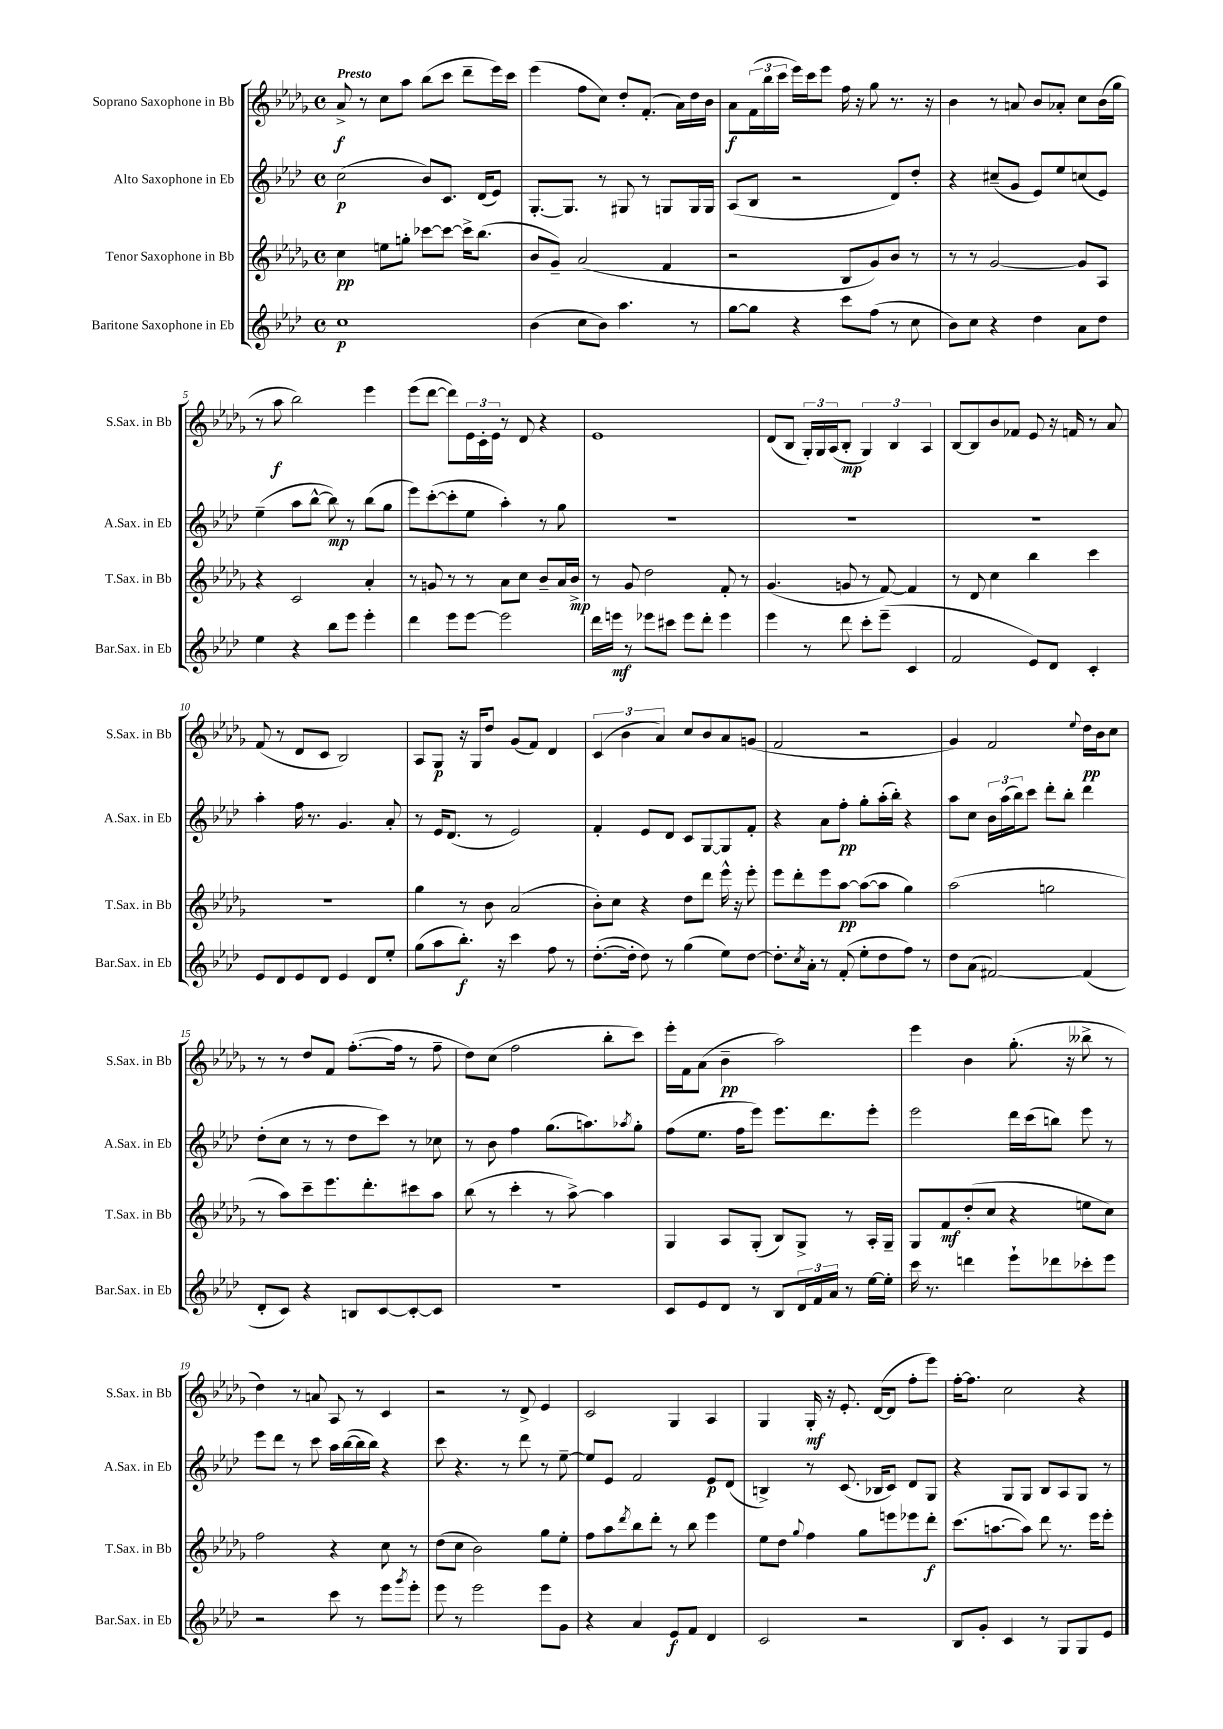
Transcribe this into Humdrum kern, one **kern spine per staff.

**kern	**kern	**kern	**kern
*staff4	*staff3	*staff2	*staff1
*clefG2	*clefG2	*clefG2	*clefG2
*k[b-e-a-d-]	*k[b-e-a-d-g-]	*k[b-e-a-d-]	*k[b-e-a-d-g-]
*M4/4	*M4/4	*M4/4	*M4/4
*met(c)	*met(c)	*met(c)	*met(c)
1cc	4cc	(2cc	8a-^
.	.	.	8r
.	8ee	.	8cc
.	8gg'	.	8aa-
.	[8ccc-	8b-)	(8bb-
.	8ccc-_	8.c	8ccc
.	16ccc-^]	.	8ddd-~
.	(8.bb-	(16d-	.
.	.	8e-)	16eee-)
.	.	.	16ccc
=	=	=	=
(4b-	8b-	[8.G'	(4eee-
.	8g-~)	.	.
.	.	8.G]	.
8cc	(2a-	.	8ff
8b-)	.	8r	8cc)
4.aa-	.	8G#	8dd-'
.	.	8r	(8.f'
.	4f	8G	.
.	.	.	16a-)
8r	.	16G	16dd-
.	.	16G	16b-
=	=	=	=
[8gg	2r	(8A-	8a-
8gg]	.	8B-	(24f
.	.	.	24bb-
.	.	.	24ccc
4r	.	2r	16eee-)
.	.	.	16ccc
.	.	.	8eee-
8ccc	8B-	.	16ff
.	.	.	16r
(8ff	8g-)	.	8gg-
8r	8b-	8d-)	8.r
8cc	8r	8dd-'	.
.	.	.	16r
=	=	=	=
8b-)	8r	4r	4b-
8cc	8r	.	.
4r	[2g-	(8cc#~	8r
.	.	8g	8a
4dd-	.	8e-)	8b-
.	.	8ee-	8a-'
8a-	8g-]	(8cc	8cc
8dd-	8A-	8e-)	(16b-
.	.	.	16gg-
=	=	=	=
4ee-	4r	(4ee-~	8r
.	.	.	8aa-
4r	2c	8aa-	2bb-)
.	.	[8bb-^^	.
8bb-	.	8bb-])	.
8eee-	.	8r	.
4eee-'	4a-'	(8bb-	4eee-
.	.	8gg	.
=	=	=	=
4ddd-	8r	8eee-)	(8eee-
.	8g	([8ccc'	[8ddd-
8eee-	8r	8ccc']	8ddd-])
[8eee-	8r	8ee-	24e-
.	.	.	24c'
.	.	.	24e-
2eee-]	8a-	4aa-')	8r
.	8cc	.	8d-
.	8b-~	8r	4r
.	16a-	8gg	.
.	16b-^	.	.
=	=	=	=
16ddd-	8r	1r	1e-
16eee	.	.	.
8r	8g-	.	.
8eee-	2dd-	.	.
8ccc#	.	.	.
8eee-	.	.	.
8ddd-'	.	.	.
4eee-	8f'	.	.
.	8r	.	.
=	=	=	=
4eee-	(4.g-	1r	(8d-
.	.	.	8B-
8r	.	.	24G-')
.	.	.	24G-
.	.	.	(24A-
8ddd-	8g	.	8B-'
8ccc'	8r	.	6G-)
(8eee-~	[8f)	.	.
.	.	.	6B-
4c	4f]	.	.
.	.	.	6A-
=	=	=	=
2f	8r	1r	[8B-
.	8d-	.	8B-]
.	4cc	.	8b-
.	.	.	8f-
8e-)	4bb-	.	8e-
8d-	.	.	16r
.	.	.	16f
4c'	4ccc	.	8r
.	.	.	8a-
=	=	=	=
8e-	1r	4aa-'	(8f
8d-	.	.	8r
8e-	.	16ff	8d-
.	.	8.r	.
8d-	.	.	8c
4e-	.	4.g	2B-)
8d-	.	.	.
8ee-'	.	8a-'	.
=	=	=	=
(8gg	4gg-	8r	8A-
8aa-	.	16e-	8G-
.	.	(8.d-	.
8.bb-')	8r	.	16r
.	.	.	16G-
.	8b-	8r	8dd-
16r	.	.	.
4ccc	(2a-	2e-)	(8g-
.	.	.	8f)
8ff	.	.	4d-
8r	.	.	.
=	=	=	=
([8.dd-'	8b-')	4f'	(6c
.	8cc	.	.
.	.	.	6b-
16dd-']	.	.	.
8dd-)	4r	8e-	.
.	.	.	6a-)
8r	.	8d-	.
(4gg	8dd-	8c	8cc
.	8ddd-	[8G	8b-
8ee-)	16eee-^^	8G]	8a-
.	16r	.	.
[8dd-	8eee-'	8f'	(8g
=	=	=	=
8.dd-']	8eee-	4r	2f
.	8ddd-'	.	.
8qcc	.	.	.
16a-'	.	.	.
8r	8eee-	8a-	.
(8f'	[8aa-	8ff'	.
8ee-'	(8aa-_	8gg'	2r
8dd-	8aa-]	(16aa-'	.
.	.	16bb-')	.
8ff)	4gg-)	4r	.
8r	.	.	.
=	=	=	=
8dd-	(2aa-	8aa-	4g-)
(8a-	.	8cc	.
[2f#)	.	24b-	2f
.	.	(24aa-	.
.	.	24bb-)	.
.	.	8ccc	.
.	2gg	8ddd-'	.
.	.	8bb-'	.
.	.	.	8qqee-
(4f#]	.	4ddd-	16dd-
.	.	.	16b-
.	.	.	8cc
=	=	=	=
8d-'	8r	(8dd-'	8r
8c)	8aa-)	8cc	8r
4r	8ccc~	8r	8dd-
.	8.eee-	8r	8f
8B	.	8dd-	([8.ff'
.	8.ddd-'	.	.
[8c	.	8ccc)	.
.	.	.	16ff]
8c'_	8ccc#	8r	8r
8c]	8aa-	8cc-	8ff~
=	=	=	=
1r	(8bb-	8r	8dd-)
.	8r	8b-	(8cc
.	4ccc'	4ff	2ff
.	8r	(8.gg	.
.	[8aa-^)	.	.
.	.	8.aa)	.
.	4aa-]	.	8bb-'
.	.	8qaa-	.
.	.	8gg'	8ccc)
=	=	=	=
8c	4G-	(8ff	16eee-'
.	.	.	16f
8e-	.	8.ee-	(8a-
8d-	8A-	.	4b-~
.	.	16ff	.
8r	(8G-'	8eee-)	.
8B-	8B-)	8.eee-	2aa-)
24d-	8G-^	.	.
24f	.	.	.
.	.	8.ddd-	.
24a-	.	.	.
8r	8r	.	.
[16ee-	16A-'	8eee-'	.
16ee-']	16G-~	.	.
=	=	=	=
16ccc	8G-	2eee-	4eee-
8.r	.	.	.
.	8f	.	.
4ddd	(8dd-'	.	4b-
.	8cc	.	.
8eee-`	4r	16ddd-	(8.gg-'
.	.	(16ccc	.
8ddd-	.	8bb)	.
.	.	.	16r
8ccc-'	8ee	8eee-	8bb--^
8eee-	8cc)	8r	8r
=	=	=	=
2r	2ff	8eee-	4dd-)
.	.	8ddd-	.
.	.	8r	8r
.	.	8ccc	8a
8ccc	4r	16aa-	8A-
.	.	([16bb-	.
8r	.	16bb-]	8r
.	.	16bb-)	.
8eee-	8cc	4r	4c
8qggg	.	.	.
8eee-'	8r	.	.
=	=	=	=
8eee-	(8dd-	8ccc	2r
8r	8cc	4.r	.
2eee-	2b-)	.	.
.	.	8r	8r
.	.	8ddd-	8d-^
8eee-	8gg-	8r	4e-
8g	8ee-'	[8ee-~	.
=	=	=	=
4r	8ff	8ee-]	2c
.	8aa-	8e-	.
.	8qddd-	.	.
4a-	8bb-	2f	.
.	8ddd-'	.	.
8e-	8r	.	4G-
8f	8bb-	.	.
4d-	4eee-	8e-	4A-
.	.	(8d-	.
=	=	=	=
2c	8ee-	4B^)	4G-
.	8dd-	.	.
.	8qqgg-	.	.
.	4ff	8r	16G-'
.	.	.	16r
.	.	(8.c	8.e-'
2r	8gg-	.	.
.	.	16B-	([16d-
.	8eee	8c)	8d-]
.	8eee-	8d-	8ff'
.	8ddd-'	8G	8eee-)
=	=	=	=
8B-	(8.ccc	4r	[16ff'
.	.	.	8.ff]
8g'	.	.	.
.	[8.aa	.	.
4c	.	8G	2cc
.	8aa])	8G	.
8r	8ddd-	8B-	.
8G	8.r	8A-	.
8G	.	8G	4r
.	16eee-	.	.
8e-	8eee-'	8r	.
==	==	==	==
*-	*-	*-	*-
